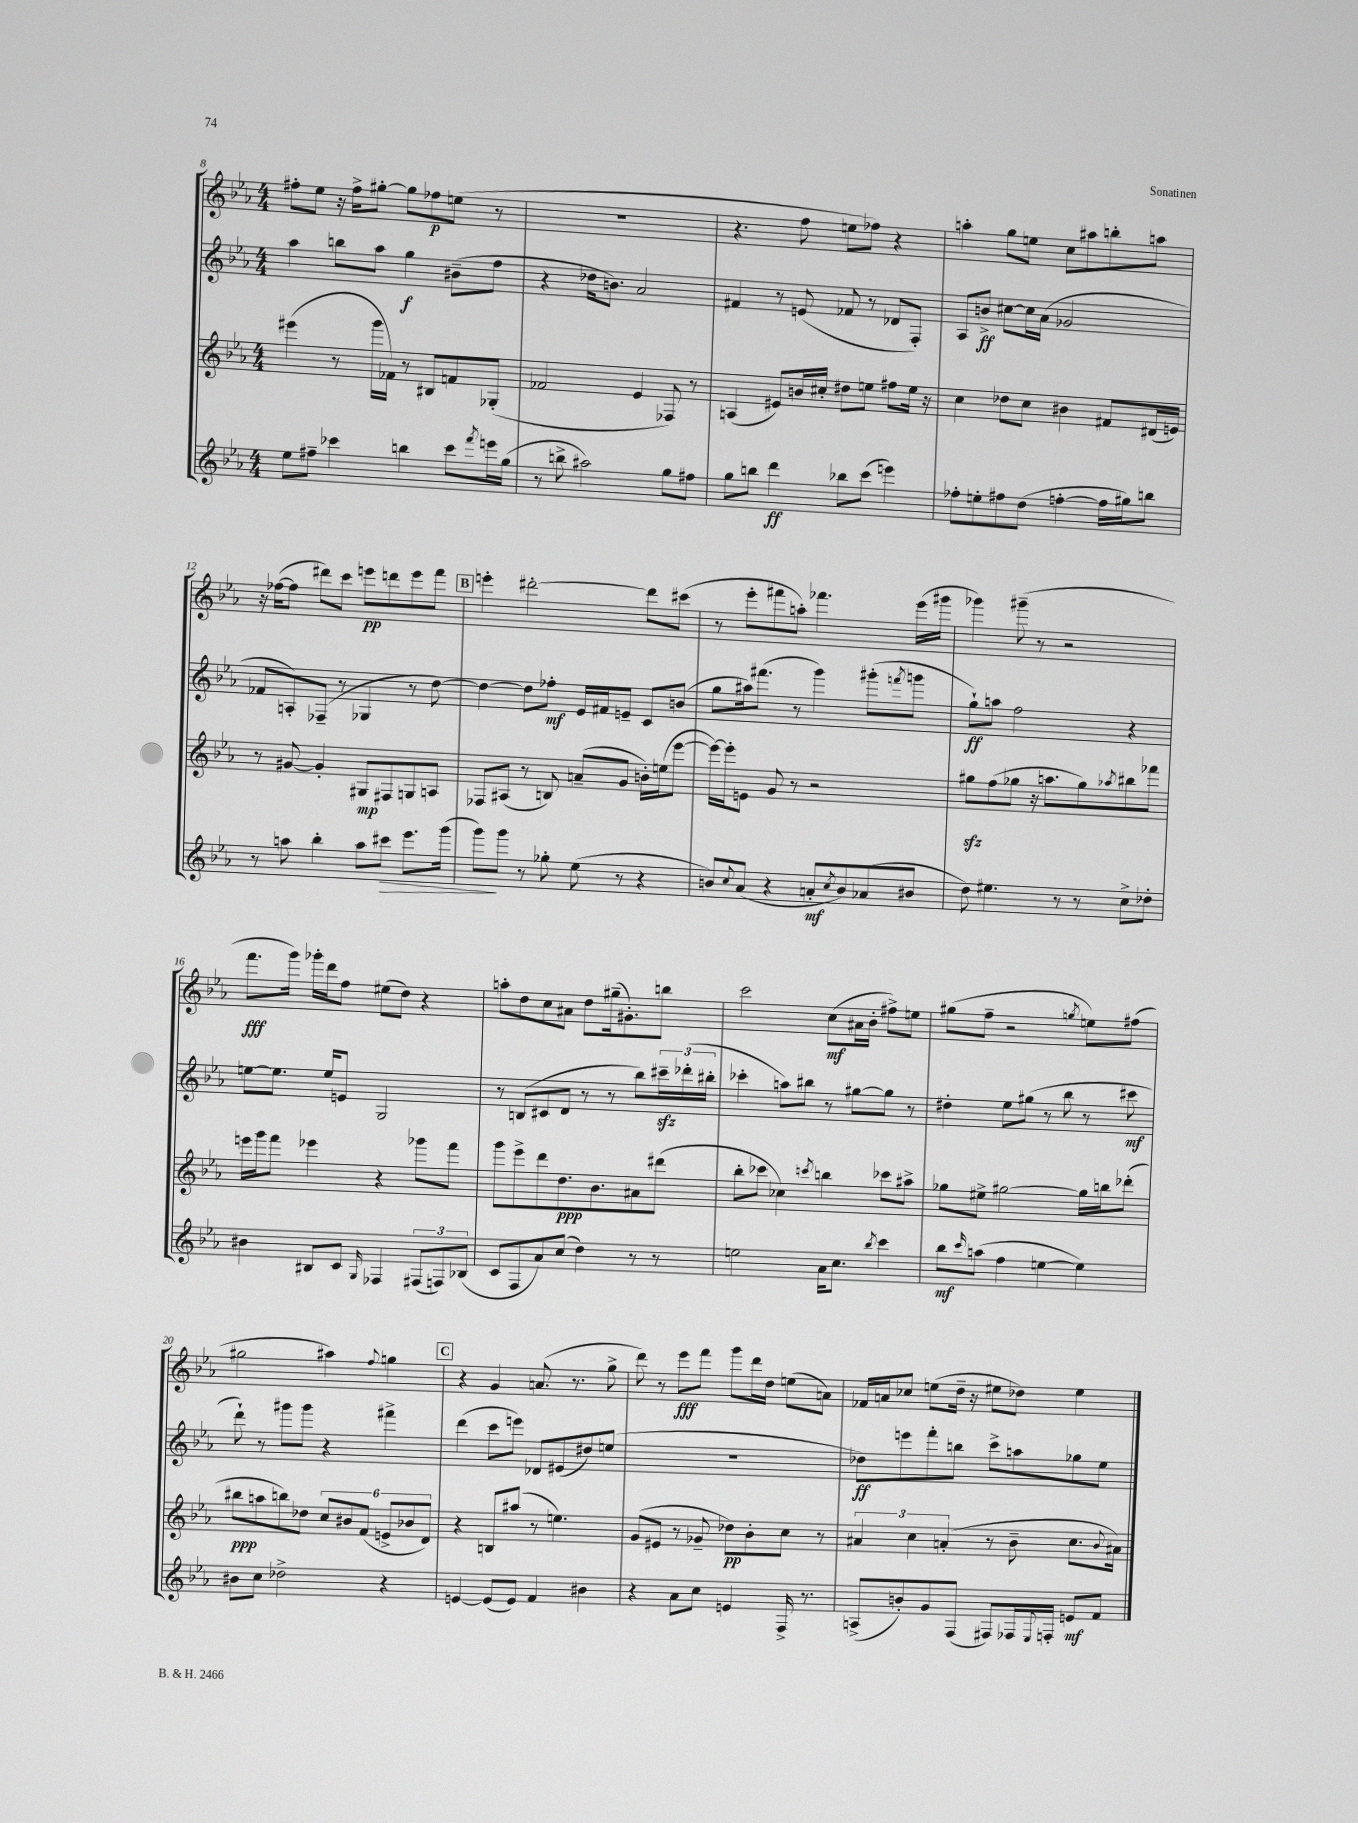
<<
\new StaffGroup <<
\new Staff = "s0" {
    \clef treble \key ees \major \numericTimeSignature \time 4/4
    fis''8-. ees''8 r16 fis''16-> gis''8~-. gis''8 fes''8\p e''8( r8 |
    R1 |
    r4. f''8 e''8 fes''8) r4 |
    a''4-. g''8 e''8 c''8 ais''8 b''8-. a''8 |
    r16 fes''16~( fes''8 dis'''8) c'''8 e'''8\pp d'''8 e'''8 f'''8 |
    \mark \markup { \box "B" } e'''4-. dis'''2~-. dis'''8 cis'''8( |
    r8 ees'''8-. fis'''8 a''8-.) fes'''4. ees'''16( gis'''16 |
    ges'''4) gis'''8--( r8 r2 |
    f'''8.\fff g'''16) ges'''16-. d'''16 f''8 eis''8( d''8) r4 |
    a''8-. d''8 c''8 ais'8 d''8 gis''16--( gis'8.-.) b''8 |
    c'''2 c''8\mf( ais'16 bes'16-. fis''8->) e''8 |
    gis''8( f''8-- r2 \acciaccatura { g''8 } e''8) fis''8( |
    gis''2 ais''4) \appoggiatura { f''8 } g''4 |
    \mark \markup { \box "C" } r4 g'4 a'8.( r8. g''8-> |
    d'''8) r8 ees'''8\fff f'''8 g'''8 d'''16 d''16 e''8( a'8) |
    fes'16 a'16 ces''8 e''8( d''16-- r16 eis''8 des''8) eis''4 \bar "|." |
}
\new Staff = "s1" {
    \clef treble \key ees \major \numericTimeSignature \time 4/4
    aes''4 b''8 aes''8 g''4\f bis'8--( f''8 |
    r4 des''16 b'8.) aes'2 |
    fis'4 r8 e'8( fes'8 r8 des'8 f8-.) |
    aes8 b'8->\ff cis''8~ cis''16 aes'16( ges'2 |
    fes'8 a8-.) fes8--( r8 ges4 r8 d''8~) |
    \mark \markup { \box "B" } d''4~ d''8 fes''8-.\mf ees'16 fis'16 e'8-- c'8 b'8( |
    g''8 ais''16) fis'''8.( r8 g'''4) gis'''8-.( \acciaccatura { f'''8 } g'''8 |
    g''8-!\ff) a''8 f''2 r4 |
    e''8~ e''8. e''16 e'8 g2 |
    r8 b8( cis'8 d'8 r8 r8 bes''8) \tuplet 3/2 { cis'''16--\sfz des'''16-.( bis''16-. } |
    ces'''4-. a''8) bis''8 r8 gis''8~ gis''8 r8 |
    dis''4-. ees''8 gis''8( r8 bes''8 r8 cis'''8\mf |
    d'''8-!) r8 gis'''8 gis'''8 r4 fis'''4-> |
    \mark \markup { \box "C" } d'''4( c'''8 e'''8) des'8 eis'8( dis''8) e''8( |
    R1 |
    des''8\ff) e'''8 f'''8-. b''8 c'''8-> a''8 ges''8 ees''8 \bar "|." |
}
\new Staff = "s2" {
    \clef treble \key ees \major \numericTimeSignature \time 4/4
    eis'''4( r8 g'''16 fes'16) r8 bis8 f'8 ges8-.( |
    fes'2 ees'4 fes8) r8 |
    a4( eis'8) b'16 cis''16-. dis''8 e''8 fis''8 e''16 r16 |
    c''4 des''8 c''8 bis'4 fis'8 dis'16( e'16) |
    r8 gis'8~ gis'4-. gis8\mp fis8 g8 a8 |
    \mark \markup { \box "B" } fes8 ais8( r8 b8) a'8--( g'8 b'16-.) e''16( ees'''8~ |
    ees'''16~) ees'''16-. e'8 g'8 r8 r2 |
    gis''8\sfz f''8( ges''8 r16 a''8. ges''8) \acciaccatura { aes''8 } bis''8 fes'''8 |
    e'''16 g'''16 f'''8 ees'''4 r4 ges'''8 f'''8 |
    g'''8 ees'''8-> d'''8 d''8.\ppp bes'8. ais'8 dis'''8( |
    bes''8-. ces'''8 ces''4) \acciaccatura { c'''8 } b''4 ces'''8 ais''8-> |
    ges''8 eis''8-> gis''2~ gis''16 b''16 des'''8-.( |
    bis''8\ppp a''8 b''8) des''8 \tuplet 6/4 { c''8 bis'8 f'8( e'8-> bes'8 d'8) } |
    \mark \markup { \box "C" } r4 b8 ais''8( r8 e''4.) |
    g'8( eis'8 r8 ges'8-- des''8\pp) bes'8-. c''8 r8 |
    \tuplet 3/2 { ais'4 c''4 a'4-.( } r8 bes'8-- c''8. \appoggiatura { bes'8 } ais'16) \bar "|." |
}
\new Staff = "s3" {
    \clef treble \key ees \major \numericTimeSignature \time 4/4
    ees''8 fis''8-- ces'''4 b''4 ces'''8 \acciaccatura { f'''8 } e'''16 g''16( |
    r8 b''8-> ais''2) g''8 fis''8 |
    g''8 b''8 d'''4\ff bes''8 c'''8( e'''4) |
    fes''8-. e''8-. fis''8 d''8( f''4~-. f''16 gis''16) b''8 |
    r8 a''8 bes''4-. a''8 cis'''8\> ees'''8. g'''16( |
    \mark \markup { \box "B" } g'''8\!) g'''8 r8 ges''8-. ees''8( r8 r4 |
    b'8) \appoggiatura { c''8 } aes'8( r4 a'8-.\mf \acciaccatura { c''8 } b'8) aes'8( bis'8 |
    d''8) eis''4. r8 r8 c''8-> des''8-. |
    bis'4 bis8 c'8 \grace { g16 } fes4 \tuplet 3/2 { fis8( f8) bes8( } |
    c'8 f8 aes'8) c''8( d''4) r8 r8 |
    e''2 aes'16 c''8. \acciaccatura { bes''8 } c'''4 |
    bes''8\mf \grace { c'''16 } a''8( f''4 e''4~ e''4) |
    bis'8 c''8 des''2-> r4 |
    \mark \markup { \box "C" } e'4~ e'8( e'8) f'4 bis'4 |
    r4 aes'8 c''8 e'4 f16-> r8. |
    a8->( b'8-.) g'8 f8( fis8) fes16 \appoggiatura { ees8 } f16-. e'8\mf f'8 \bar "|." |
}
>>
>>
\layout { \context { \Score currentBarNumber = #8 } }
